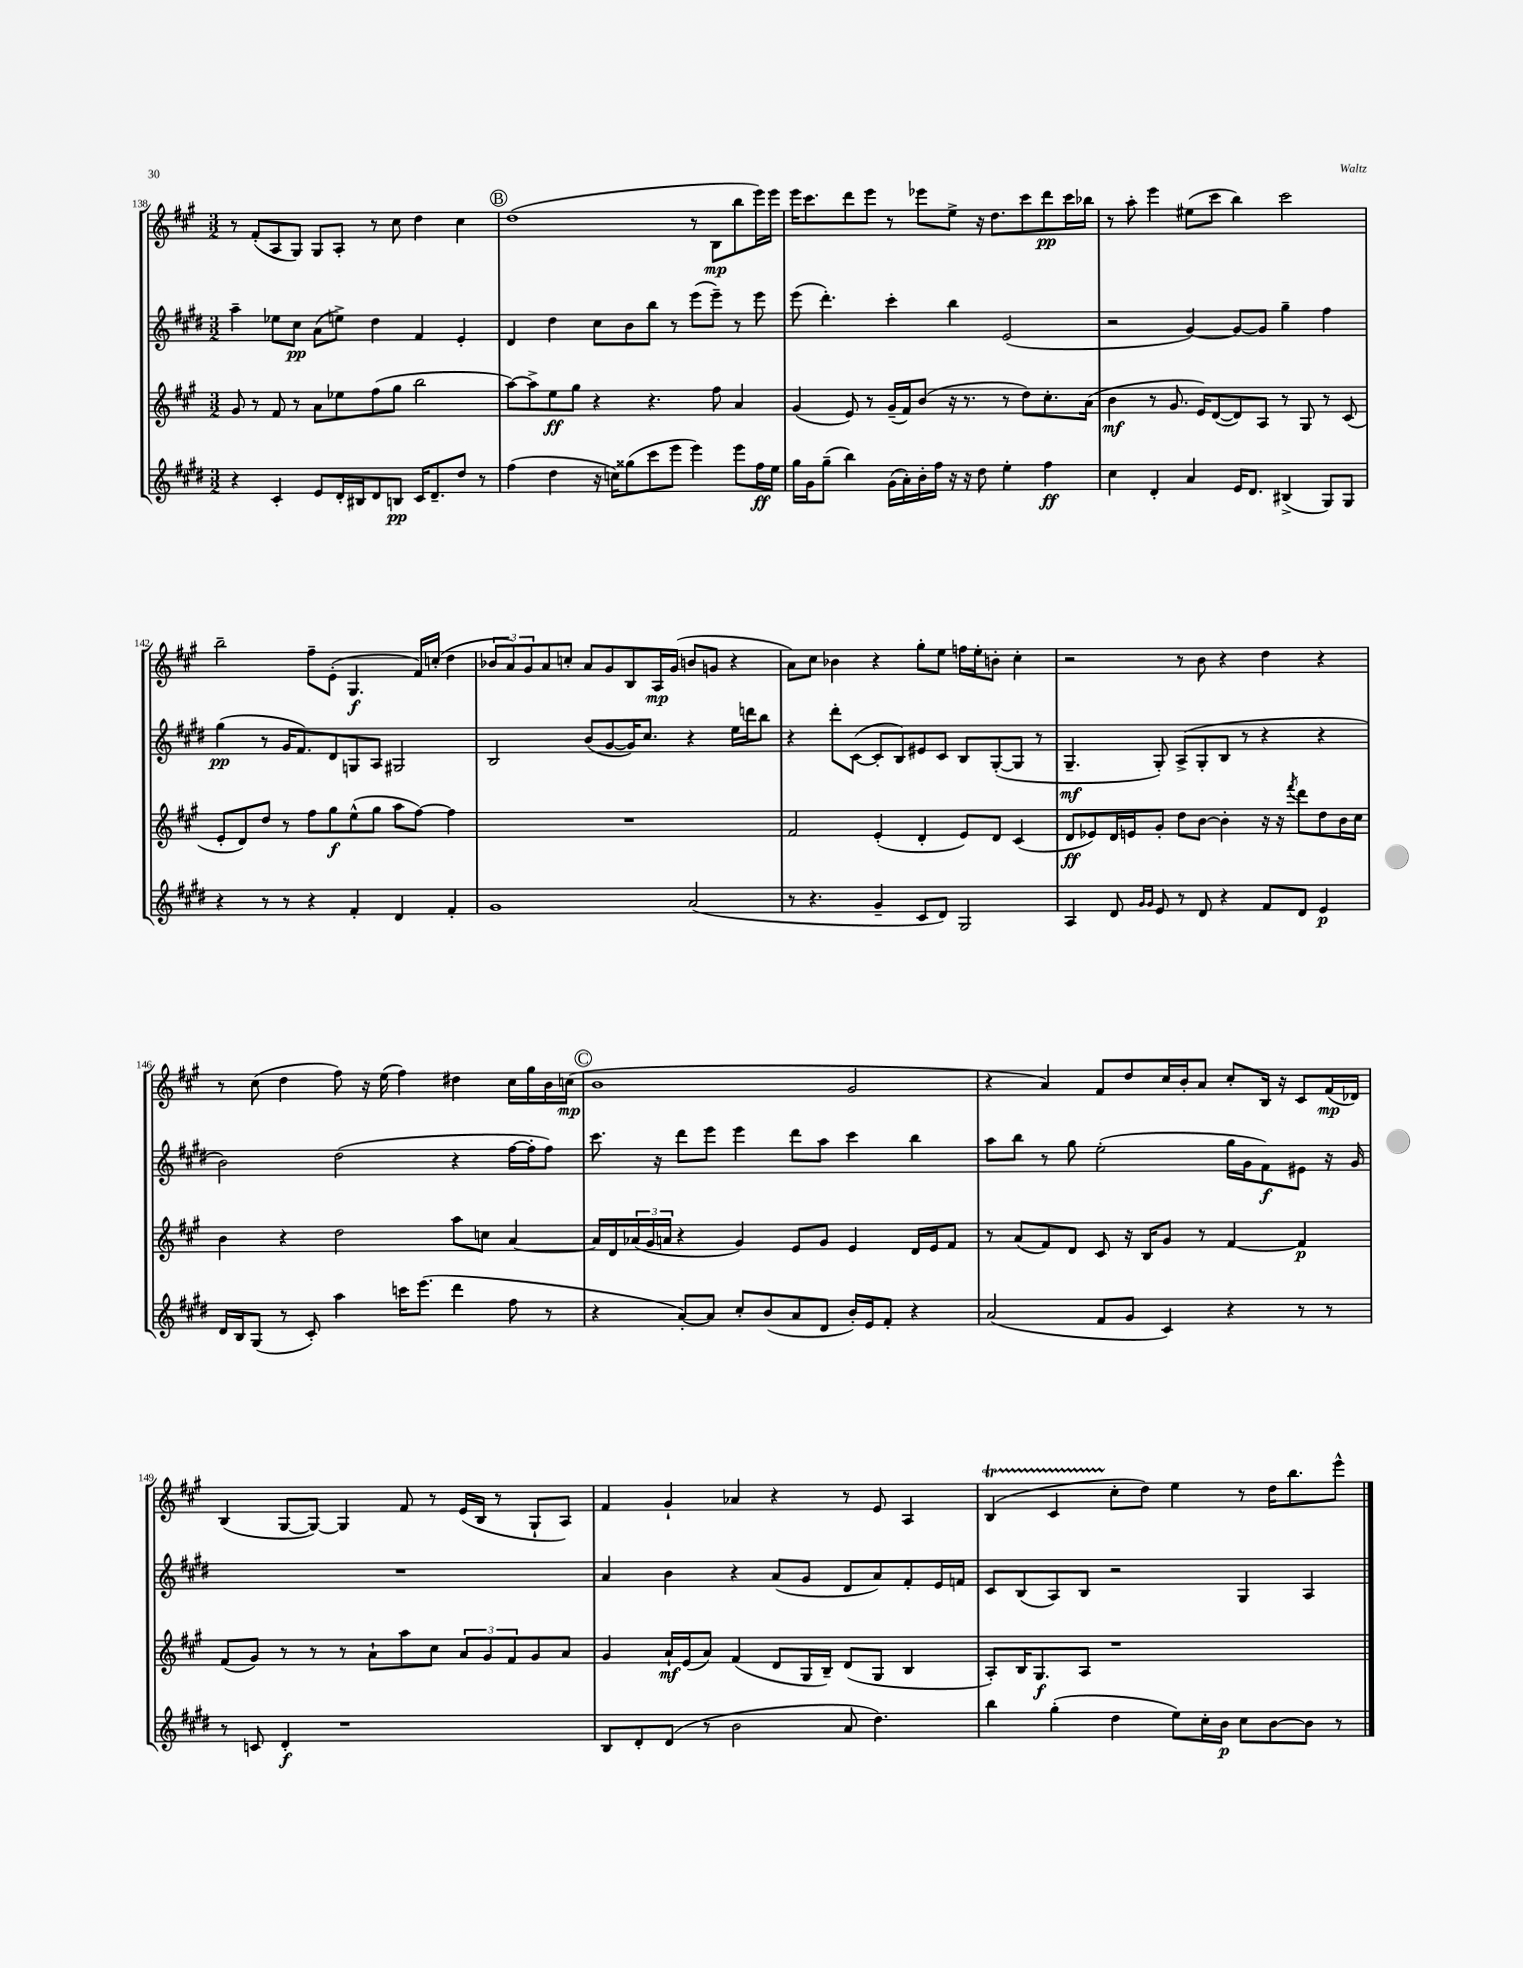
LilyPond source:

<<
\new StaffGroup <<
\new Staff = "s0" {
    \clef treble \key a \major \numericTimeSignature \time 3/2
    r8 fis'8-.( a8 gis8) gis8 a8-. r8 cis''8 d''4 cis''4 |
    \mark \markup { \circle "B" } d''1( r8 b8\mp b''8 e'''16) e'''16 |
    e'''16 cis'''8. d'''8 e'''8 r8 ees'''8 e''8-> r16 d''8. cis'''8 d'''8\pp cis'''16 bes''16 |
    r8 a''8-. e'''4 eis''8( cis'''8 b''4) cis'''2 |
    b''2-- fis''8-- e'8-.( gis4.\f fis'16) c''16-.( d''4 |
    \tuplet 3/2 { bes'8 a'8) gis'8 } a'8 c''8-. a'8 gis'8 b8 a16\mp gis'16( b'8 g'8 r4 |
    a'8) cis''8 bes'4 r4 gis''8-. e''8 f''16 e''16-. b'8-. cis''4-. |
    r2 r8 b'8 r4 d''4 r4 |
    r8 cis''8( d''4 fis''8) r16 e''16( fis''4) dis''4 cis''16 gis''16 b'16 c''16\mp( |
    \mark \markup { \circle "C" } b'1 gis'2 |
    r4 a'4) fis'8 d''8 cis''16 b'16-. a'8 cis''8-. b16 r16 cis'8 fis'16\mp( des'16) |
    b4( gis8~ gis8~) gis4 fis'8 r8 e'16( b16 r8 gis8-! a8) |
    fis'4 gis'4-! aes'4 r4 r8 e'8 a4 |
    b4\startTrillSpan( cis'4 cis''8-.\stopTrillSpan d''8) e''4 r8 d''16 b''8. e'''8-^ \bar "|." |
}
\new Staff = "s1" {
    \clef treble \key e \major \numericTimeSignature \time 3/2
    a''4-- ees''8 cis''8\pp a'8( e''8->) dis''4 fis'4 e'4-. |
    \mark \markup { \circle "B" } dis'4 dis''4 cis''8 b'8 b''8 r8 e'''8( e'''8--) r8 e'''8 |
    e'''8( dis'''4.-.) cis'''4-. b''4 e'2( |
    r2 gis'4~) gis'8~ gis'8 gis''4-- fis''4 |
    gis''4\pp( r8 gis'16 fis'8.) dis'8 g8 a8 gis2 |
    b2 b'8( gis'8~ gis'16) cis''8. r4 e''16 d'''16 b''8 |
    r4 dis'''8-. cis'8~( cis'8-. b8) eis'8 cis'8 b8 gis8~-.( gis8 r8 |
    gis4.--\mf gis8-.) a8->( gis8-. b8 r8 r4 r4 |
    b'2) dis''2( r4 fis''16~ fis''16-. fis''8) |
    \mark \markup { \circle "C" } cis'''8. r16 dis'''8 e'''8 e'''4 dis'''8 a''8 cis'''4 b''4 |
    a''8 b''8 r8 gis''8 e''2-.( gis''16 gis'16 fis'8\f) eis'8 r16 gis'16 |
    R1. |
    a'4 b'4 r4 a'8( gis'8 dis'8 a'8) fis'8-. e'16 f'16 |
    cis'8 b8( a8) b8 r2 gis4 a4 \bar "|." |
}
\new Staff = "s2" {
    \clef treble \key a \major \numericTimeSignature \time 3/2
    gis'8 r8 fis'8 r8 a'8 ees''8 fis''8( gis''8 b''2 |
    \mark \markup { \circle "B" } a''8~) a''8-> e''8\ff gis''8 r4 r4. fis''8 a'4 |
    gis'4( e'8) r8 gis'16--( fis'16) b'8( r16 r8. r8 d''8) cis''8.-. a'16( |
    b'4\mf r8 gis'8. e'16) d'8~( d'8) a8 r8 gis8 r8 cis'8( |
    e'8-. d'8) d''8 r8 fis''8 gis''8\f e''8-^( gis''8 a''8 fis''8~) fis''4 |
    R1. |
    fis'2 e'4-.( d'4-. e'8) d'8 cis'4( |
    d'8\ff ees'8) d'16 e'16 gis'8-. d''8 b'8~ b'4-. r16 r16 \acciaccatura { fis'''8 } d'''8 d''8 b'16 cis''16 |
    b'4 r4 d''2 a''8 c''8 a'4~ |
    \mark \markup { \circle "C" } a'16 d'16 \tuplet 3/2 { aes'16( gis'16 a'16 } r4 gis'4) e'8 gis'8 e'4 d'16 e'16 fis'8 |
    r8 a'8( fis'8) d'8 cis'8 r16 b16 gis'8 r8 fis'4~ fis'4\p |
    fis'8( gis'8) r8 r8 r8 a'8-! a''8 cis''8 \tuplet 3/2 { a'8 gis'8 fis'8 } gis'8 a'8 |
    gis'4 a'16-!\mf e'16( a'8) fis'4( d'8 gis16 b16--) d'8( gis8 b4 |
    a8-.) b16 gis8.\f a8 r1 \bar "|." |
}
\new Staff = "s3" {
    \clef treble \key e \major \numericTimeSignature \time 3/2
    r4 cis'4-. e'8 dis'16-. bis16 dis'8 b8\pp cis'16 dis'8.-- dis''8 r8 |
    \mark \markup { \circle "B" } fis''4( dis''4 r16 c''16) gisis''8( cis'''8 e'''8 e'''4) e'''8 fis''16\ff e''16 |
    gis''16 gis'16 gis''8--( b''4) gis'16( a'16-.) b'16-. fis''16 r16 r16 dis''8 e''4-. fis''4\ff |
    cis''4 dis'4-. a'4 e'16 dis'8. bis4->( gis8) gis8 |
    r4 r8 r8 r4 fis'4-. dis'4 fis'4-. |
    gis'1 a'2( |
    r8 r4. gis'4-- cis'8 dis'8) gis2 |
    a4 dis'8 \grace { gis'16 gis'16 } e'8 r8 dis'8 r4 fis'8 dis'8 e'4\p |
    dis'16 b16 gis8( r8 cis'8-.) a''4 c'''16 e'''8.( dis'''4 fis''8 r8 |
    \mark \markup { \circle "C" } r4 a'8~-.) a'8 cis''8-. b'8( a'8 dis'8 b'16-.) e'16 fis'8-. r4 |
    a'2( fis'8 gis'8 cis'4) r4 r8 r8 |
    r8 c'8 dis'4-.\f r1 |
    b8 dis'8-. dis'8( r8 b'2 a'8 dis''4.) |
    b''4 gis''4-.( dis''4 e''8) cis''16-. b'16\p cis''8 b'8~ b'8 r8 \bar "|." |
}
>>
>>
\layout { \context { \Score currentBarNumber = #138 } }
